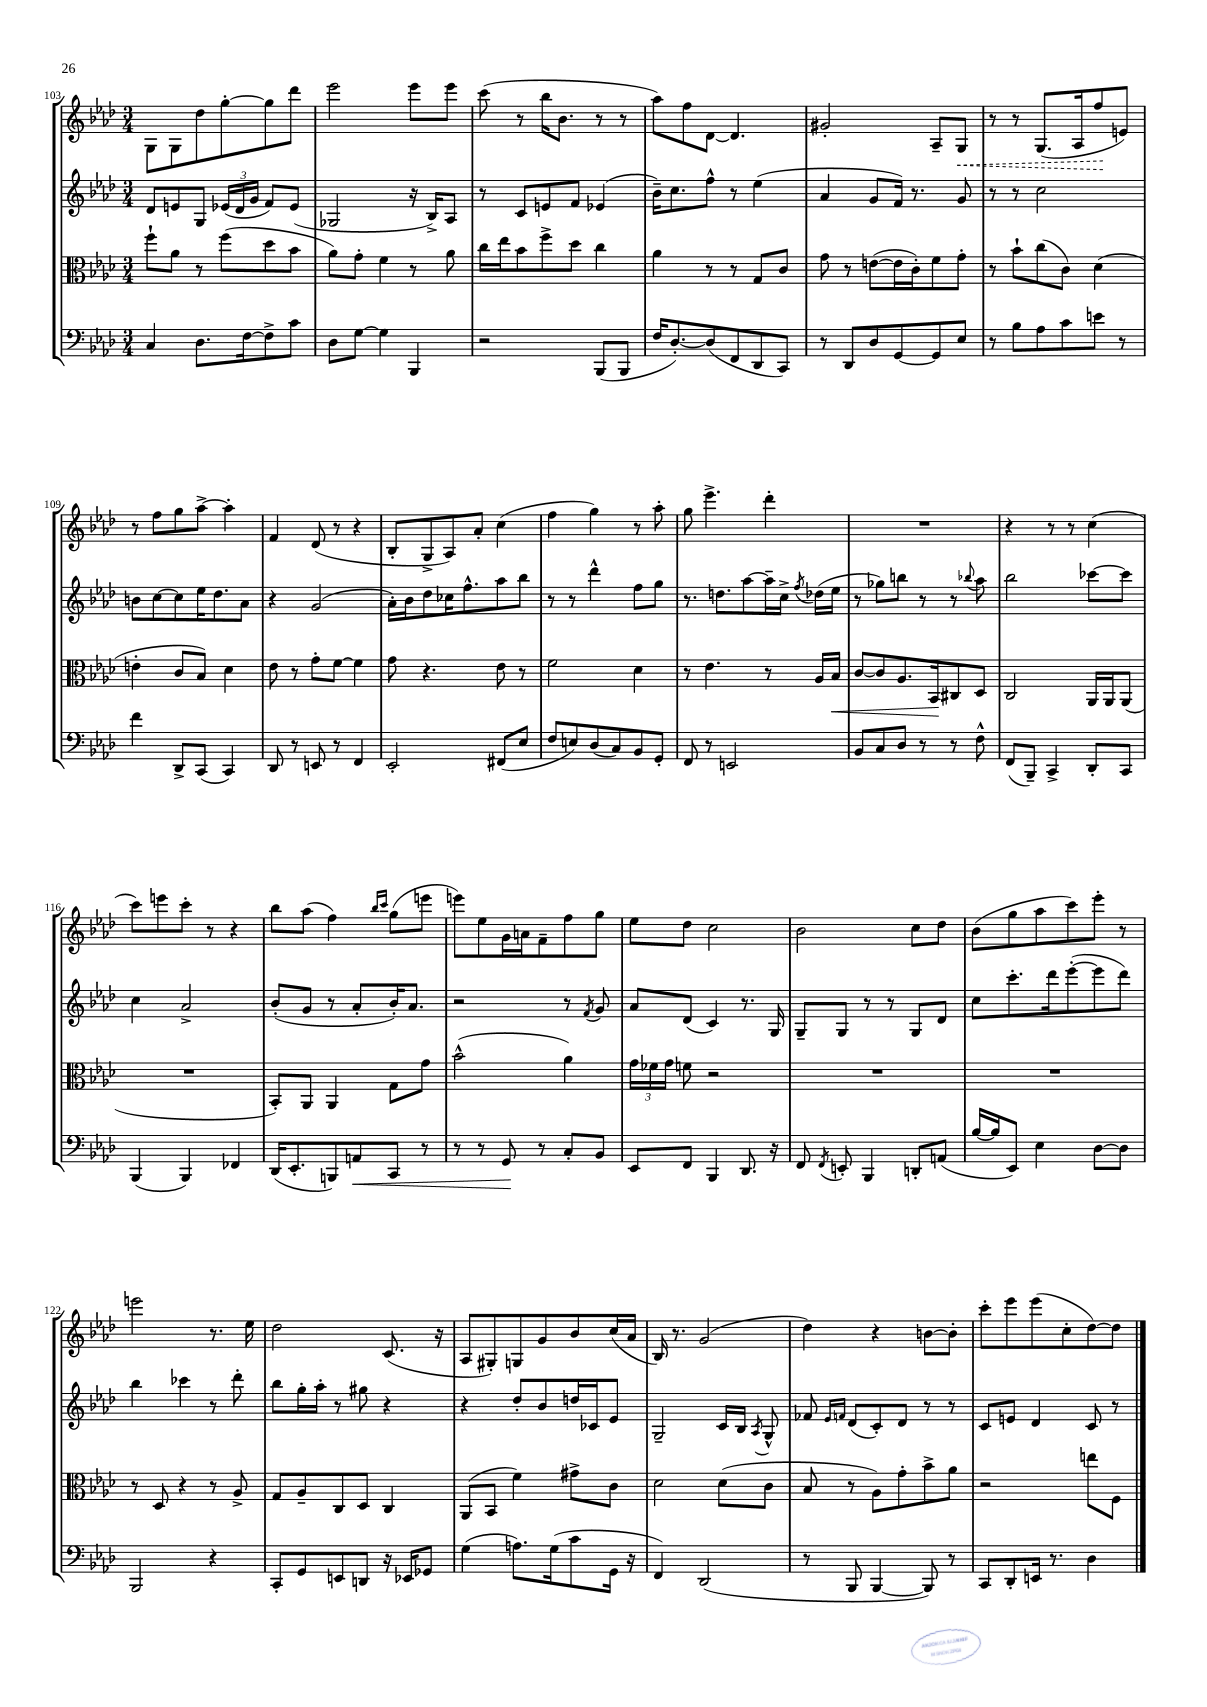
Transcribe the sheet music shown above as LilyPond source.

<<
\new StaffGroup <<
\new Staff = "s0" {
    \clef treble \key aes \major \numericTimeSignature \time 3/4
    \autoBeamOff g8[ g8 des''8 g''8~-. g''8 des'''8] |
    ees'''2 ees'''8[ ees'''8] |
    c'''8( r8 bes''16[ bes'8.] r8 r8 |
    aes''8[) f''8 des'8]~ des'4. |
    gis'2-. aes8[-- \once \override Hairpin.style = #'dashed-line g8]\< |
    r8 r8 g8.[( aes16 f''8\! e'8]) |
    r8 f''8[ g''8 aes''8]~-> aes''4-. |
    f'4 des'8( r8 r4 |
    bes8[-. g8-> aes8) aes'8]-. c''4( |
    f''4 g''4) r8 aes''8-. |
    g''8 ees'''4.-> des'''4-. |
    R2. |
    r4 r8 r8 c''4( |
    c'''8[) e'''8 c'''8]-. r8 r4 |
    bes''8[ aes''8]( f''4) \grace { bes''16[ c'''16] } g''8[( e'''8] |
    e'''8[) ees''8 g'16 a'16 f'8-- f''8 g''8] |
    ees''8[ des''8] c''2 |
    bes'2 c''8[ des''8] |
    bes'8[( g''8 aes''8 c'''8) ees'''8]-. r8 |
    e'''2 r8. ees''16 |
    des''2 c'8.( r16 |
    aes8[ gis8-.) g8 g'8 bes'8 c''16( aes'16] |
    bes16) r8. g'2( |
    des''4) r4 b'8[~ b'8]-. |
    c'''8[-. ees'''8 ees'''8( c''8-. des''8~) des''8] \bar "|." |
}
\new Staff = "s1" {
    \clef treble \key aes \major \numericTimeSignature \time 3/4
    \autoBeamOff des'8[ e'8 g8] \tuplet 3/2 { ees'16[( des'16 g'16] } f'8[) ees'8]( |
    ges2 r16 bes16[->) aes8] |
    r8 c'8[ e'8 f'8] ees'4( |
    bes'16[--) c''8. f''8]-^ r8 ees''4( |
    aes'4 g'8[ f'16]) r8. g'8 |
    r8 r8 c''2 |
    b'8[ c''8~ c''8 ees''16 des''8. aes'8] |
    r4 g'2( |
    aes'16[-.) bes'16 des''8 ces''16 f''8.-^ aes''8 bes''8] |
    r8 r8 des'''4-^ f''8[ g''8] |
    r8. d''8.[ aes''8~ aes''16-- c''16]-> \acciaccatura { f''8 } des''16[( ees''16] |
    r8 ges''8[) b''8] r8 r8 \appoggiatura { bes''8 } aes''8 |
    bes''2 ces'''8[~ ces'''8] |
    c''4 aes'2-> |
    bes'8[-.( g'8] r8 aes'8[-. bes'16-.) aes'8.] |
    r2 r8 \acciaccatura { f'8 } g'8 |
    aes'8[ des'8]( c'4) r8. g16 |
    g8[-- g8] r8 r8 g8[ des'8] |
    c''8[ c'''8.-. des'''16 ees'''8~-.( ees'''8 des'''8]) |
    bes''4 ces'''4 r8 des'''8-. |
    bes''8[ g''16-. aes''16]-. r8 gis''8 r4 |
    r4 des''8[-. bes'8 d''16 ces'16 ees'8] |
    g2-- c'16[ bes16] \acciaccatura { aes8 } g8-^ |
    fes'8 \grace { ees'16[ f'16] } des'8[( c'8-.) des'8] r8 r8 |
    c'8[ e'8] des'4 c'8 r8 \bar "|." |
}
\new Staff = "s2" {
    \clef alto \key aes \major \numericTimeSignature \time 3/4
    \autoBeamOff f''8[-! aes'8] r8 f''8[( des''8 bes'8] |
    aes'8[) g'8]-. f'4 r8 aes'8 |
    c''16[ ees''16 bes'8 f''8-> des''8] c''4 |
    aes'4 r8 r8 g8[ c'8] |
    g'8 r8 e'8[~( e'16 c'16-.) f'8 g'8]-. |
    r8 bes'8[-! c''8( c'8]) des'4( |
    e'4-. c'8[ bes8]) des'4 |
    ees'8 r8 g'8[-. f'8]~ f'4 |
    g'8 r4. ees'8 r8 |
    f'2 des'4 |
    r8 ees'4. r8 aes16[ bes16]\< |
    c'8[~ c'8 aes8. bes,16\! cis8 des8] |
    c2 aes,16[ aes,16 aes,8]( |
    R2. |
    bes,8[-.) aes,8] aes,4 g8[ g'8] |
    bes'2-^( aes'4) |
    \tuplet 3/2 { g'16[ fes'16 g'16] } f'8 r2 |
    R2. |
    R2. |
    r8 des8 r4 r8 aes8-> |
    g8[ aes8-- c8 des8] c4 |
    aes,8[( bes,8] f'4) gis'8[-> c'8] |
    des'2 des'8[( c'8] |
    bes8 r8 aes8[) g'8-. bes'8-> aes'8] |
    r2 e''8[ f8] \bar "|." |
}
\new Staff = "s3" {
    \clef bass \key aes \major \numericTimeSignature \time 3/4
    \autoBeamOff c4 des8.[ f16~ f8-> c'8] |
    des8[ g8]~ g4 bes,,4 |
    r2 bes,,8[( bes,,8] |
    f16[ des8.~-.) des8( f,8 des,8 c,8]) |
    r8 des,8[ des8 g,8~ g,8 ees8] |
    r8 bes8[ aes8 c'8 e'8] r8 |
    f'4 des,8[-> c,8]( c,4) |
    des,8 r8 e,8 r8 f,4 |
    ees,2-. fis,8[( ees8] |
    f8[ e8) des8( c8) bes,8 g,8]-. |
    f,8 r8 e,2 |
    bes,8[ c8 des8] r8 r8 f8-^ |
    f,8[( bes,,8]--) c,4-> des,8[-. c,8] |
    bes,,4( bes,,4) fes,4 |
    des,16[( ees,8.-. b,,8) a,8\< c,8] r8 |
    r8 r8 g,8\! r8 c8[-. bes,8] |
    ees,8[ f,8] bes,,4 des,8. r16 |
    f,8 \acciaccatura { f,8 } e,8-. bes,,4 d,8[-. a,8]( |
    bes16[~ bes16 ees,8]) ees4 des8[~ des8] |
    bes,,2 r4 |
    c,8[-. g,8 e,8 d,8] r16 ees,16[ ges,8] |
    g4( a8.[) g16( c'8 g,16] r16 |
    f,4) des,2( |
    r8 bes,,8 bes,,4~ bes,,8) r8 |
    c,8[ des,8-. e,16] r8. des4 \bar "|." |
}
>>
>>
\layout { \context { \Score currentBarNumber = #103 } }
